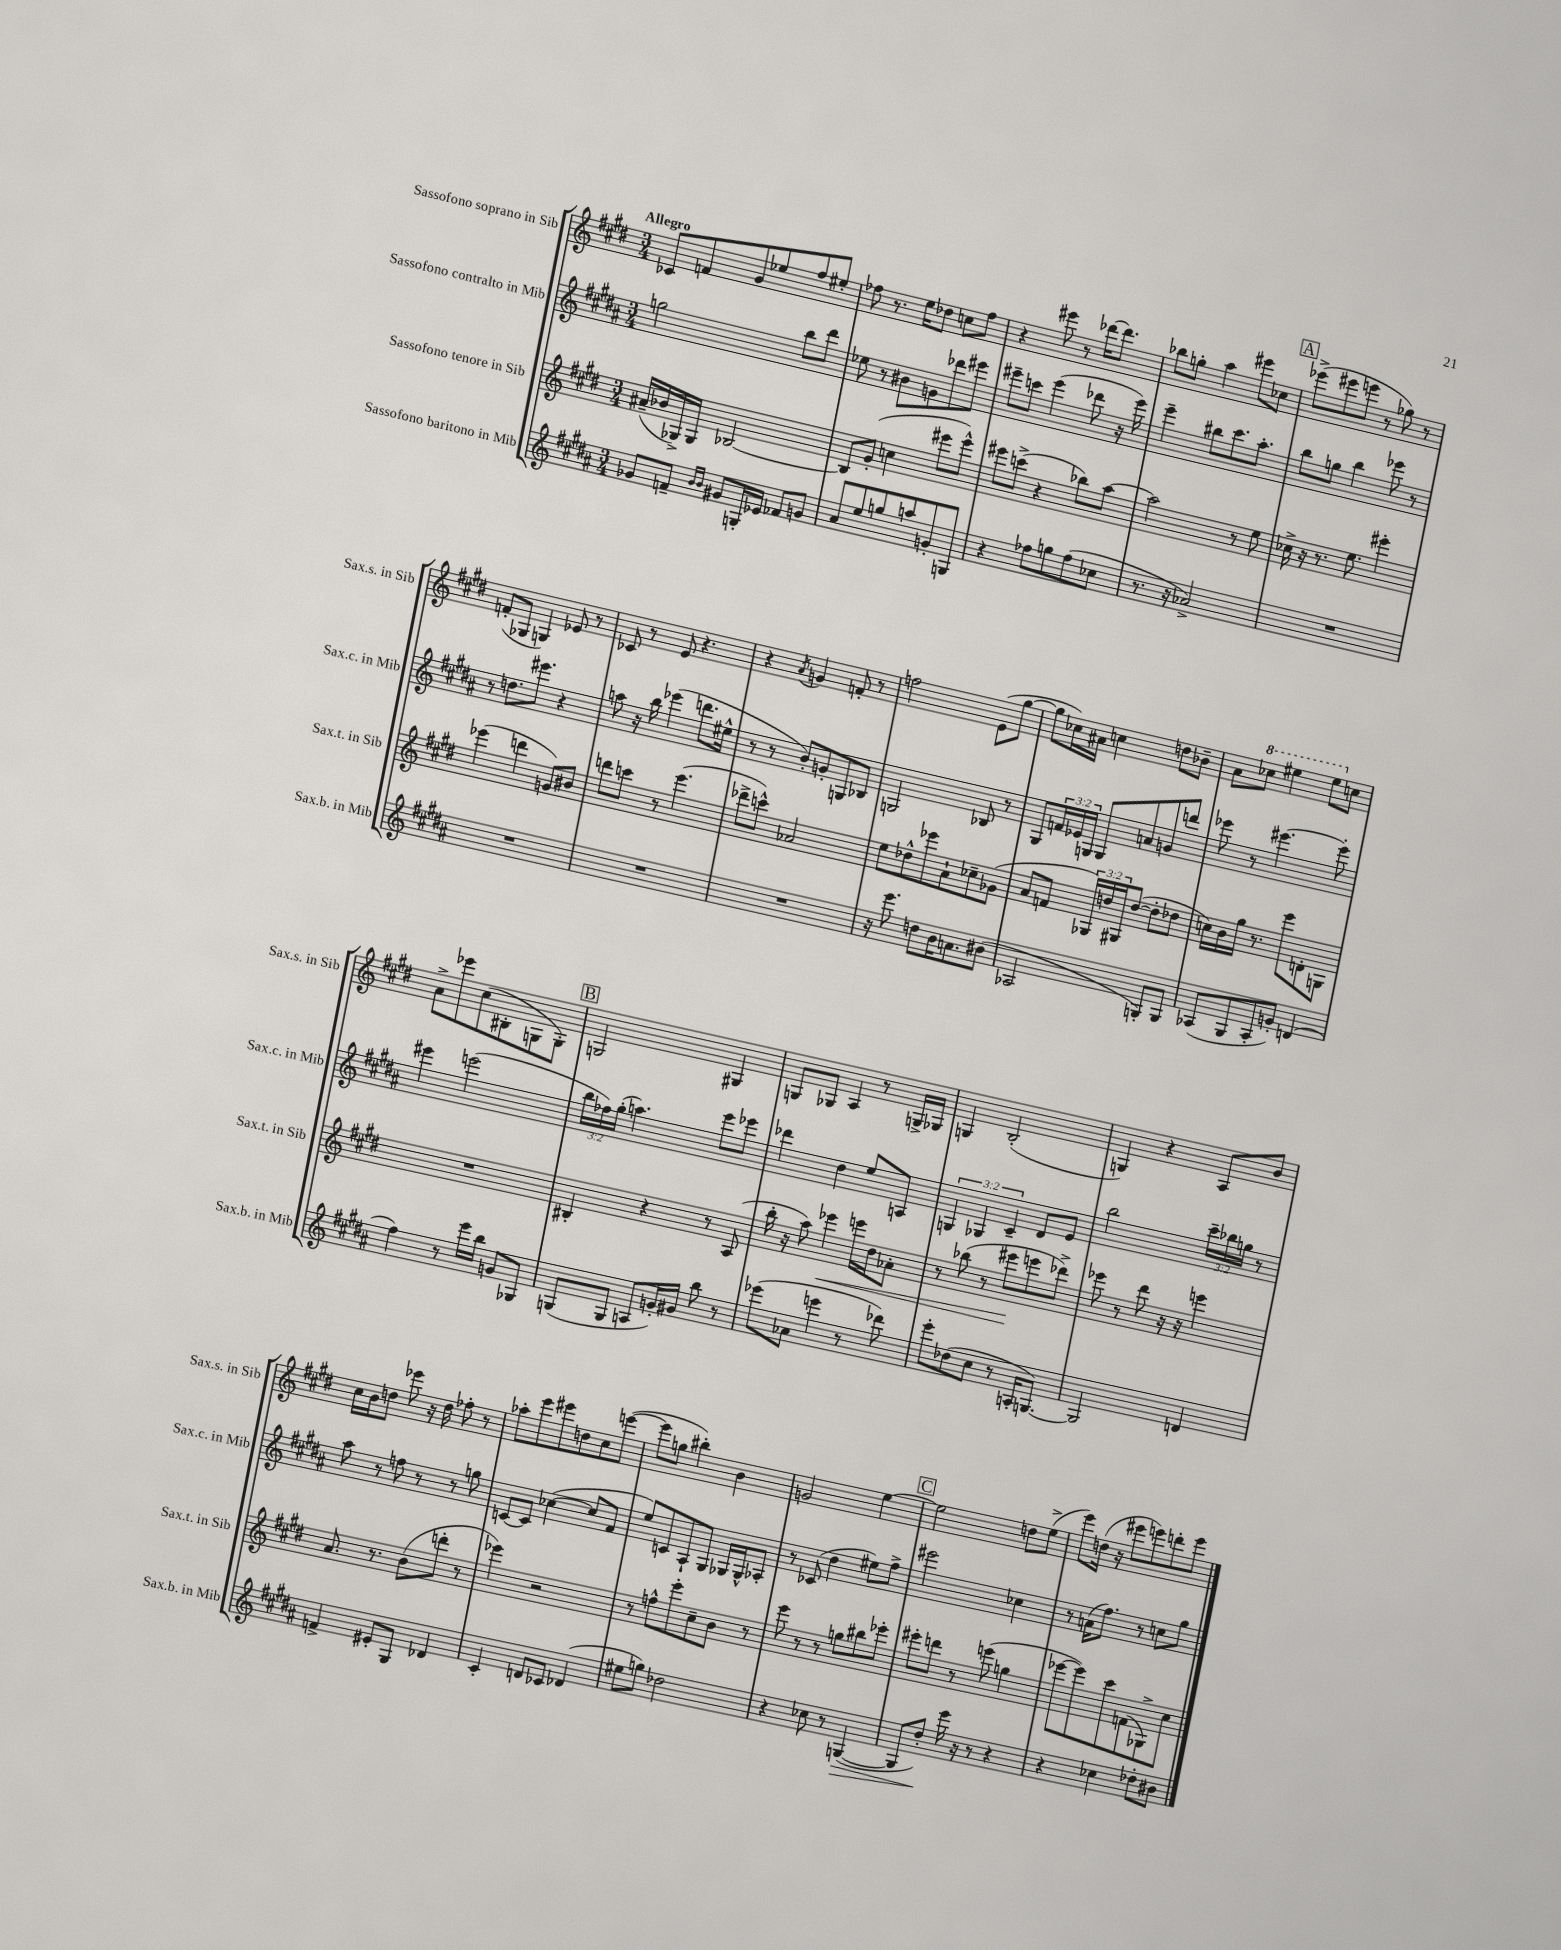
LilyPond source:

<<
\new StaffGroup <<
\new Staff = "s0" \with { instrumentName = "Sassofono soprano in Sib" shortInstrumentName = "Sax.s. in Sib" } {
    \clef treble \key e \major \numericTimeSignature \time 3/4 \tempo "Allegro"
    ces'8 f'8 gis'8 ees''8 fis''8 eis''8-. |
    fes''8 r8. e''16 des''8 c''8 fes''8 |
    r4 eis'''8 r8 des'''16~ des'''8. |
    bes''8 g''8-. a''4 eis'''8 ces''8 |
    \mark \markup { \box "A" } ees'''8->( eis'''8 e'''8 r8 ges''8) r8 |
    f'8-.( ges8 g4) ees'8 r8 |
    ces'8 r8 e'8 r4. |
    r4 \acciaccatura { a'8 } g'4 f'8-. r8 |
    f''2 e'8( gis''8~ |
    gis''8 ces''16) ais'16 c''4 d''8 bes'8-- |
    a'8 \ottava #1 ces'''8 eis'''4 eis'''8 \ottava #0 c''8 |
    a'8-> ees'''8 cis''8( bis8-. g8 g8-.) |
    \mark \markup { \box "B" } g2 gis4 |
    g8 ges8 a4 r8 g16-> ges16 |
    g4 b2-.( |
    g4) r4 a8 b'8 |
    cis''16 b'16 d''8 ees'''8 r16 d''16 fes''8-. r8 |
    aes''8-. e'''8 eis'''8 d''8 cis''8 e'''8~( |
    e'''8 g''8 bis''4-.) b'4 |
    g'2 e''4~ |
    \mark \markup { \box "C" } e''2 d''8 e''8->( |
    e'''8) d''16( r16 eis'''8 e'''8) d'''8-. e'''8 \bar "|." |
}
\new Staff = "s1" \with { instrumentName = "Sassofono contralto in Mib" shortInstrumentName = "Sax.c. in Mib" } {
    \clef treble \key b \major \numericTimeSignature \time 3/4 \override Staff.TupletNumber.text = #tuplet-number::calc-fraction-text
    g''2 b''8 dis'''8 |
    ees''8 r8 bis'8 g'8 des'''8 eis'''8 |
    eis'''8-- c'''8 eis'''4( des'''8 r16 eis'''16) |
    e'''4-- bis''8 cis'''8. ais''8.-. |
    \mark \markup { \box "A" } b''8 g''8 b''4 ees'''8 r8 |
    r8 d''8. eis'''8. r4 |
    a''8 r16 b''16 ees'''4( d'''8. eis''16-^ |
    r8 r8 b'8-.) g'8-. g8 bes8 |
    g2 bes8 r8 |
    gis8 \tuplet 3/2 { f'16 ees'16 g16 } g8 a'8 g'8 d'''8 |
    ees'''8 r8 eis'''4.~ eis'''8-. |
    eis'''4 e'''2( |
    \mark \markup { \box "B" } \tuplet 3/2 { b''16 fes''16) gis''16-.( } a''4.) e'''8 ees'''8 |
    des'''4 dis''4 e''8 a8 |
    \tuplet 3/2 { g4 ges4 cis'4-- } dis'8 e'8 |
    b''2 \tuplet 3/2 { cis'''16-- bes''16 g''16 } r8 |
    ais''8 r8 f''8 r8 r8 g''8 |
    c'8~ c'8 ces''4~( ces''8 fis'8 |
    e''8) c'8 ais8-! gis8 ges16 ges16-^ aes8-. |
    r8 ces'8( dis''4 eis''8) fis''8-> |
    \mark \markup { \box "C" } eis'''2 ces''4 |
    r8 a'16( fis''8.) r8 c''8 gis''8 \bar "|." |
}
\new Staff = "s2" \with { instrumentName = "Sassofono tenore in Sib" shortInstrumentName = "Sax.t. in Sib" } {
    \clef treble \key e \major \numericTimeSignature \time 3/4 \override Staff.TupletNumber.text = #tuplet-number::calc-fraction-text
    ais'16--( bes'16 ges16->) ges16 bes2~ |
    bes8 gis'8-.( c''4 eis'''8 eis'''8-^) |
    eis'''8 c'''8->( r4 bes''8) a''8~ |
    a''2 r8 e''8 |
    \mark \markup { \box "A" } ces''16-> r16 r8. e''8. eis'''4-. |
    ees'''4( d'''4 g'8) bis'8 |
    d'''8 c'''8 r8 e'''4.( |
    des'''8-> c'''8-^) aes'2 |
    e''8 des''8-^ ees'''8 a'8-! ces''8-- ges'8( |
    a'8 f'8 \tuplet 3/2 { ges16) d''16 gis16 } d''8~( d''8-. des''8 |
    c''16) b'16 gis''16 r8. e'''8 d'8-. g8 |
    R2. |
    \mark \markup { \box "B" } bis4-. r4 r8 a8( |
    b''16-. r16 a''8) ees'''4\< e'''16 dis''16 aes'8-. |
    r8 bes''8( r8 eis'''8\! e'''8 des'''8->) |
    ees'''8 r8 dis'''8 r16 r16 e'''4 |
    a'8. r8. b'8( d'''8-. r8 |
    ees'''4) r2 |
    r8 f''8-^ e'''8-. cis''8-- b'8 r8 |
    e'''8 r8 r8 g''8 bis''8 ees'''8-. |
    \mark \markup { \box "C" } eis'''8-. d'''8 r8 e'''8( g''4 |
    ees'''8~ ees'''8) cis'''8 f'8( ges8->) cis''8 \bar "|." |
}
\new Staff = "s3" \with { instrumentName = "Sassofono baritono in Mib" shortInstrumentName = "Sax.b. in Mib" } {
    \clef treble \key b \major \numericTimeSignature \time 3/4
    ges'8 f'8-- \grace { b'16 b'16 } gis'8 g16-. ees'16 fes'8 g'8 |
    ais'8 e''8 g''8 a''8 g'8-. g8 |
    r4 fes''8 g''8 fes''8( ces''8 |
    r8. r16 aes'2->) |
    \mark \markup { \box "A" } R2. |
    R2. |
    R2. |
    R2. |
    r16 e'''8. d''8 b'16 a'8. bis'8( |
    aes2 g8-.) g8 |
    aes8( gis8 aes8-. g'8-.) d'4( |
    fis''4) r8 e'''16 b''16 g'8 ges8 |
    \mark \markup { \box "B" } g8( g8 a8 g'16-.) gis'16 b''8 r8 |
    ees'''8( aes'8 e'''4 r8 des'''8) |
    e'''8-. des''8( cis''8 r8 a16-. g8.~) |
    g2 d'4 |
    f'4-> eis'8-. gis8 des'4 |
    cis'4-. d'8 ces'8 des'4( |
    eis''8 g''8) des''2 |
    r4 ces''8 r8 g4~\>( |
    \mark \markup { \box "C" } g8 dis''8-.\!) e'''16 r16 r8 r4 |
    r4 ces''4 des''8-. bis'8 \bar "|." |
}
>>
>>
\layout { \context { \Score \remove "Bar_number_engraver" } }
